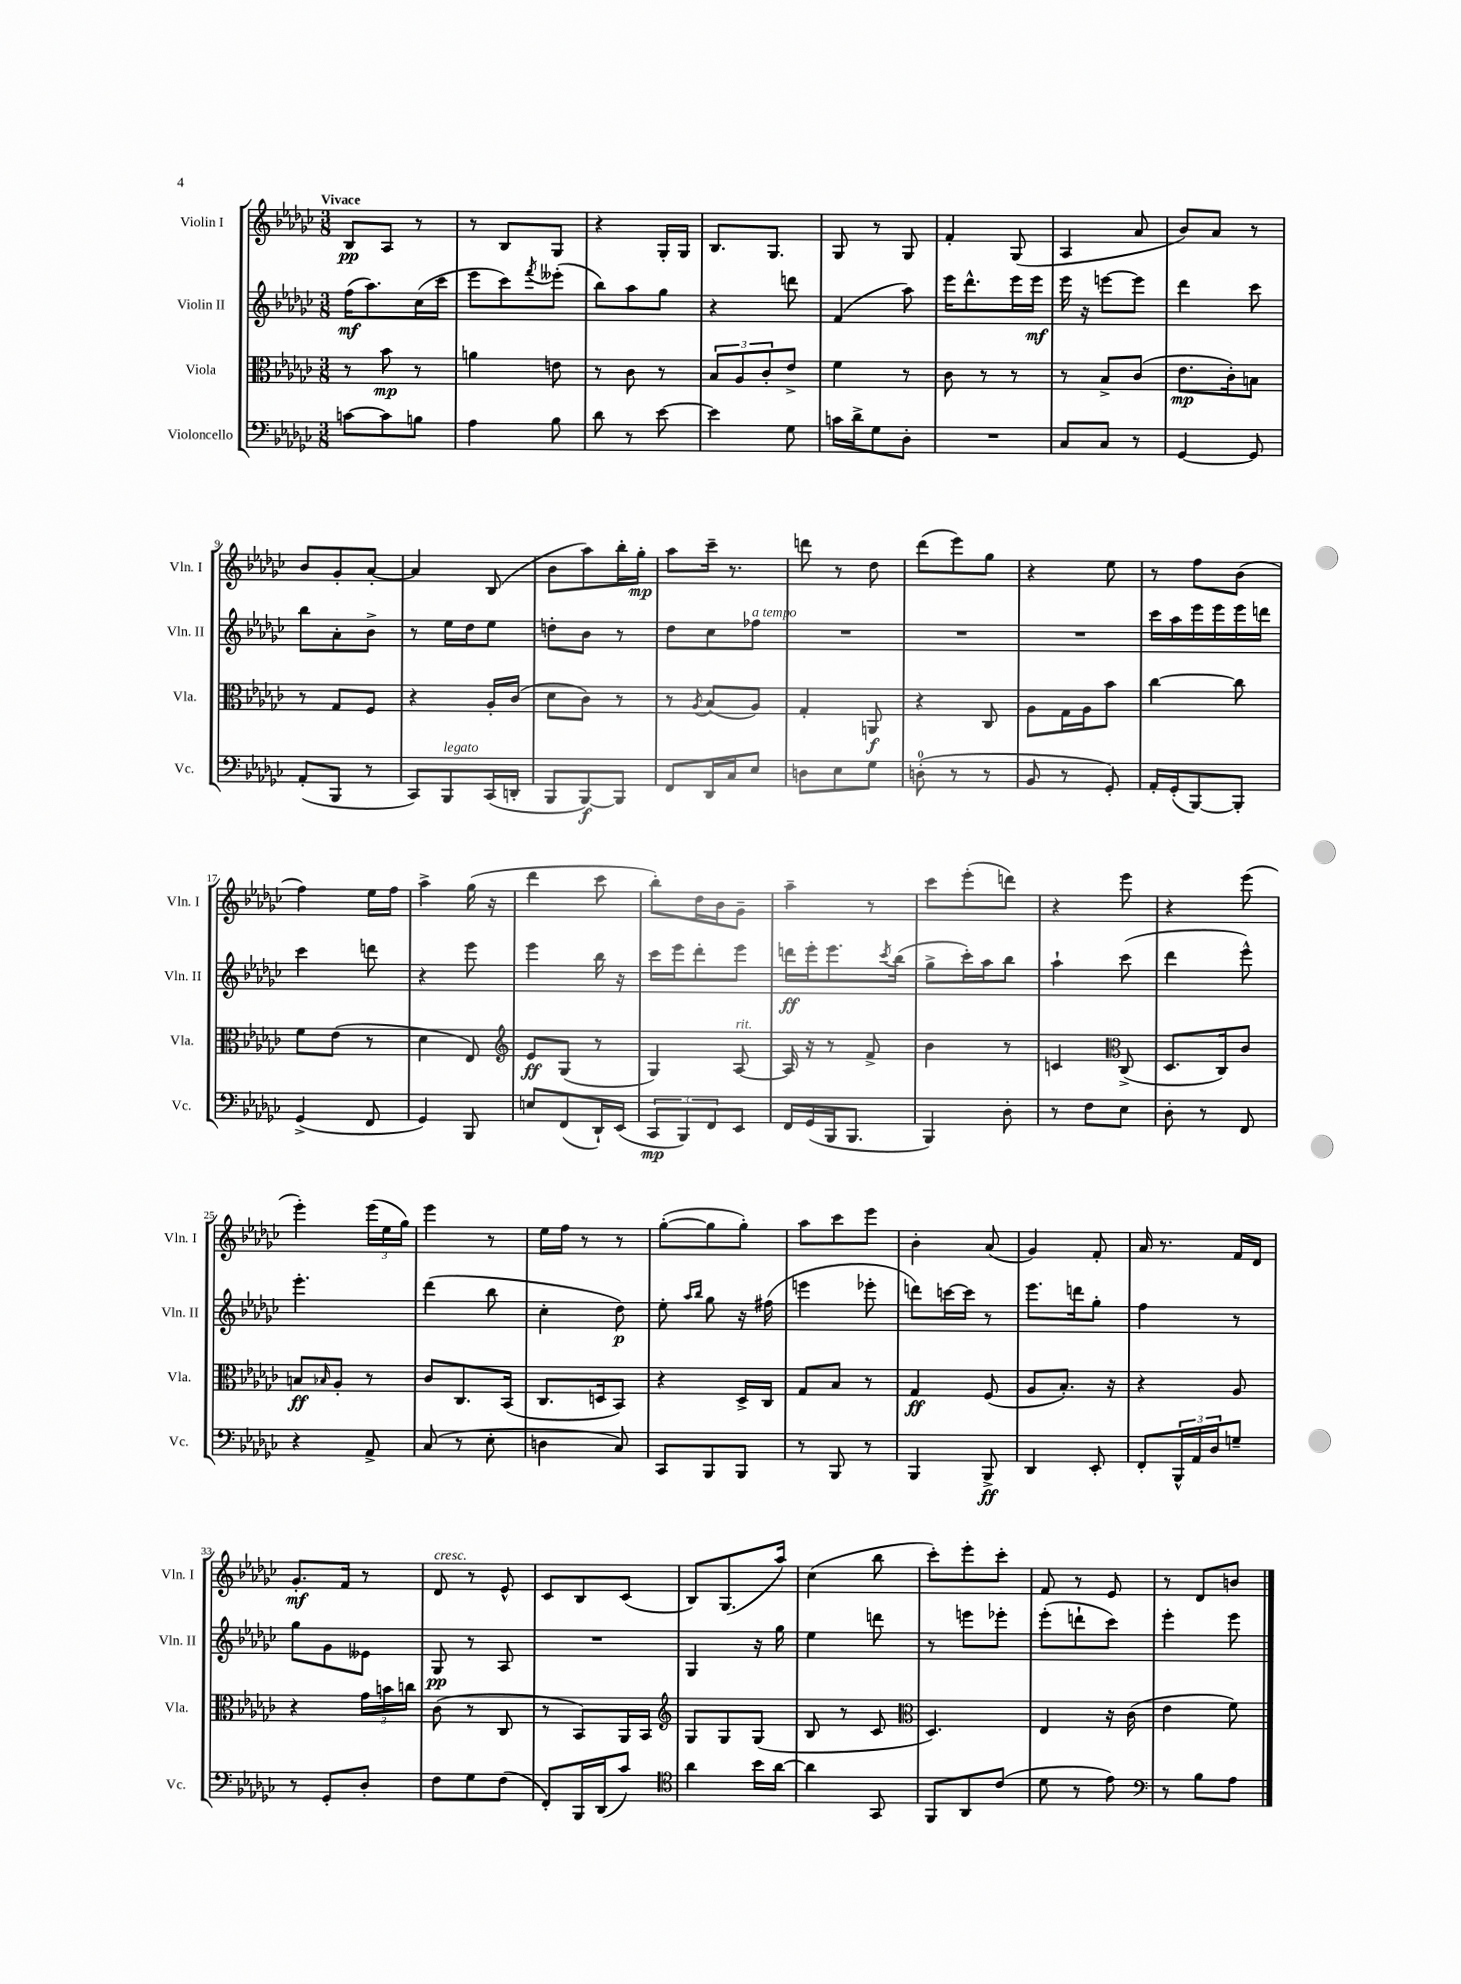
<<
\new StaffGroup <<
\new Staff = "s0" \with { instrumentName = "Violin I" shortInstrumentName = "Vln. I" } {
    \clef treble \key ges \major \numericTimeSignature \time 3/8 \tempo "Vivace"
    bes8\pp aes8 r8 |
    r8 bes8 ges8 |
    r4 ges16-. ges16 |
    bes8. ges8. |
    ges8 r8 ges8 |
    f'4-. ges8( |
    aes4 aes'8 |
    bes'8) aes'8 r8 |
    bes'8 ges'8-. aes'8~-. |
    aes'4 bes8( |
    bes'8 aes''8) bes''16-. ges''16-.\mp |
    aes''8 ces'''16-- r8. |
    d'''8 r8 des''8 |
    des'''8( ees'''8) ges''8 |
    r4 ees''8 |
    r8 f''8 bes'8( |
    f''4) ees''16 f''16 |
    aes''4-> ges''16( r16 |
    des'''4 ces'''8 |
    bes''8-.) des''16 bes'16 ges'8-- |
    aes''4-- r8 |
    ces'''8 ees'''8-.( d'''8) |
    r4 ees'''8 |
    r4 ees'''8( |
    ees'''4-.) \tuplet 3/2 { ees'''16( ees''16 ges''16) } |
    ees'''4 r8 |
    ees''16 f''16 r8 r8 |
    ges''8~-.( ges''8 ges''8-.) |
    aes''8 ces'''8 ees'''8 |
    bes'4-. aes'8( |
    ges'4) f'8-. |
    aes'16 r8. f'16 des'16 |
    ges'8.-.\mf f'16 r8 |
    des'8^\markup { \italic "cresc." } r8 ees'8-^ |
    ces'8 bes8 ces'8( |
    bes8) ges8.( aes''16) |
    ces''4( bes''8 |
    ces'''8-.) ees'''8-. ces'''8-. |
    f'8 r8 ees'8 |
    r8 des'8 b'8 \bar "|." |
}
\new Staff = "s1" \with { instrumentName = "Violin II" shortInstrumentName = "Vln. II" } {
    \clef treble \key ges \major \numericTimeSignature \time 3/8
    f''16\mf( aes''8.) ces''16( ces'''16 |
    ees'''8 ces'''8) \acciaccatura { f'''8 } eeses'''8-.( |
    bes''8) aes''8 ges''8 |
    r4 d'''8 |
    f'4( aes''8) |
    ees'''16 des'''8.-^ ees'''16 ees'''16\mf |
    ees'''16 r16 e'''8~ e'''8 |
    des'''4 ces'''8 |
    bes''8 aes'8-. bes'8-> |
    r8 ees''16 des''16 ees''8 |
    d''8-. bes'8 r8 |
    des''8 ces''8 fes''8^\markup { \italic "a tempo" } |
    R4. |
    R4. |
    R4. |
    ces'''16 aes''16 ees'''16 ees'''16 ees'''16 d'''16 |
    ces'''4 d'''8 |
    r4 ees'''8 |
    ees'''4 bes''16 r16 |
    ces'''16 ees'''16 des'''8-. ees'''8 |
    d'''16\ff ees'''16-. ees'''8. \acciaccatura { ces'''8 } bes''16( |
    ges''8-> ces'''16-.) aes''16 bes''8 |
    aes''4-! ces'''8( |
    des'''4 ees'''8-^) |
    ees'''4.-. |
    des'''4( bes''8 |
    ces''4-. des''8\p) |
    ees''8-. \grace { aes''16 bes''16 } ges''8 r16 fis''16( |
    e'''4 ees'''8-. |
    d'''8) c'''16~ c'''16 r8 |
    ees'''8. d'''16 ges''8-. |
    f''4 r8 |
    ges''8 ges'8 eeses'8 |
    ges8\pp r8 aes8 |
    R4. |
    ges4 r16 ges''16 |
    ees''4 d'''8 |
    r8 e'''8 ees'''8-. |
    ees'''8-.( d'''8-! ces'''8) |
    ees'''4-. ees'''8 \bar "|." |
}
\new Staff = "s2" \with { instrumentName = "Viola" shortInstrumentName = "Vla." } {
    \clef alto \key ges \major \numericTimeSignature \time 3/8
    r8 bes'8\mp r8 |
    a'4 e'8 |
    r8 ces'8 r8 |
    \tuplet 3/2 { bes8 aes8 ces'8-. } ees'8-> |
    f'4 r8 |
    ces'8 r8 r8 |
    r8 bes8-> ces'8( |
    ees'8.\mp ces'16-.) b8 |
    r8 ges8 f8 |
    r4 aes16-. ces'16( |
    des'8 ces'8) r8 |
    r8 \acciaccatura { aes8 } bes8( aes8) |
    ges4-. a,8\f |
    r4 ces8 |
    aes8 ges16 aes16 bes'8 |
    ces''4~ ces''8 |
    f'8 ees'8( r8 |
    des'4 ees8) |
    \clef treble ees'8\ff ges8( r8 |
    ges4) aes8~^\markup { \italic "rit." } |
    aes16 r16 r8 f'8-> |
    bes'4 r8 |
    c'4 \clef alto ces8->( |
    des8. ces16) ces'8 |
    b8\ff \grace { bes16 } aes8-. r8 |
    ces'8 ces8. bes,16( |
    ces8. d16 bes,8) |
    r4 des16-> ces16 |
    ges8 bes8 r8 |
    ges4\ff f8( |
    aes8 bes8.-.) r16 |
    r4 aes8 |
    r4 \tuplet 3/2 { ges'16 b'16 c''16 } |
    ces'8( r8 ces8 |
    r8 bes,8) aes,16 bes,16 |
    \clef treble ges8 ges8 ges8( |
    bes8 r8 ces'8 |
    \clef alto des4.) |
    ees4 r16 ces'16( |
    ees'4 f'8) \bar "|." |
}
\new Staff = "s3" \with { instrumentName = "Violoncello" shortInstrumentName = "Vc." } {
    \clef bass \key ges \major \numericTimeSignature \time 3/8
    c'8~ c'8 b8 |
    aes4 bes8 |
    des'8 r8 ees'8~ |
    ees'4 ges8 |
    c'16 des'16-> ges8 des8-. |
    R4. |
    ces8 ces8 r8 |
    ges,4~ ges,8 |
    aes,8-.( bes,,8 r8 |
    ces,8) bes,,8^\markup { \italic "legato" } ces,16( d,16-. |
    bes,,8 bes,,8~\f) bes,,8 |
    f,8 des,16 ces16 ees8 |
    d8 ees8 ges8 |
    d8-0-.( r8 r8 |
    bes,8 r8 ges,8-.) |
    aes,16-. ges,16-.( bes,,8~) bes,,8-. |
    ges,4->( f,8 |
    ges,4) bes,,8 |
    e8 f,8( des,16-!) ees,16( |
    \tuplet 3/2 { ces,8\mp bes,,8) f,8 } ees,8 |
    f,16 ges,16( bes,,16 bes,,8. |
    bes,,4) des8-. |
    r8 f8 ees8 |
    des8-. r8 f,8 |
    r4 aes,8-> |
    ces8( r8 ees8-. |
    d4 ces8) |
    ces,8 bes,,8 bes,,8 |
    r8 bes,,8 r8 |
    bes,,4 bes,,8->\ff |
    des,4 ees,8-. |
    f,8-. \tuplet 3/2 { bes,,16-^ aes,16 des16 } g8-- |
    r8 ges,8-. des8-. |
    f8 ges8 f8( |
    f,8-.) bes,,16 des,16( ces'8) |
    \clef tenor aes'4 bes'16 aes'16~ |
    aes'4 ges,8 |
    f,8 aes,8 ces'8( |
    des'8 r8 ees'8) |
    \clef bass r8 bes8 aes8 \bar "|." |
}
>>
>>
